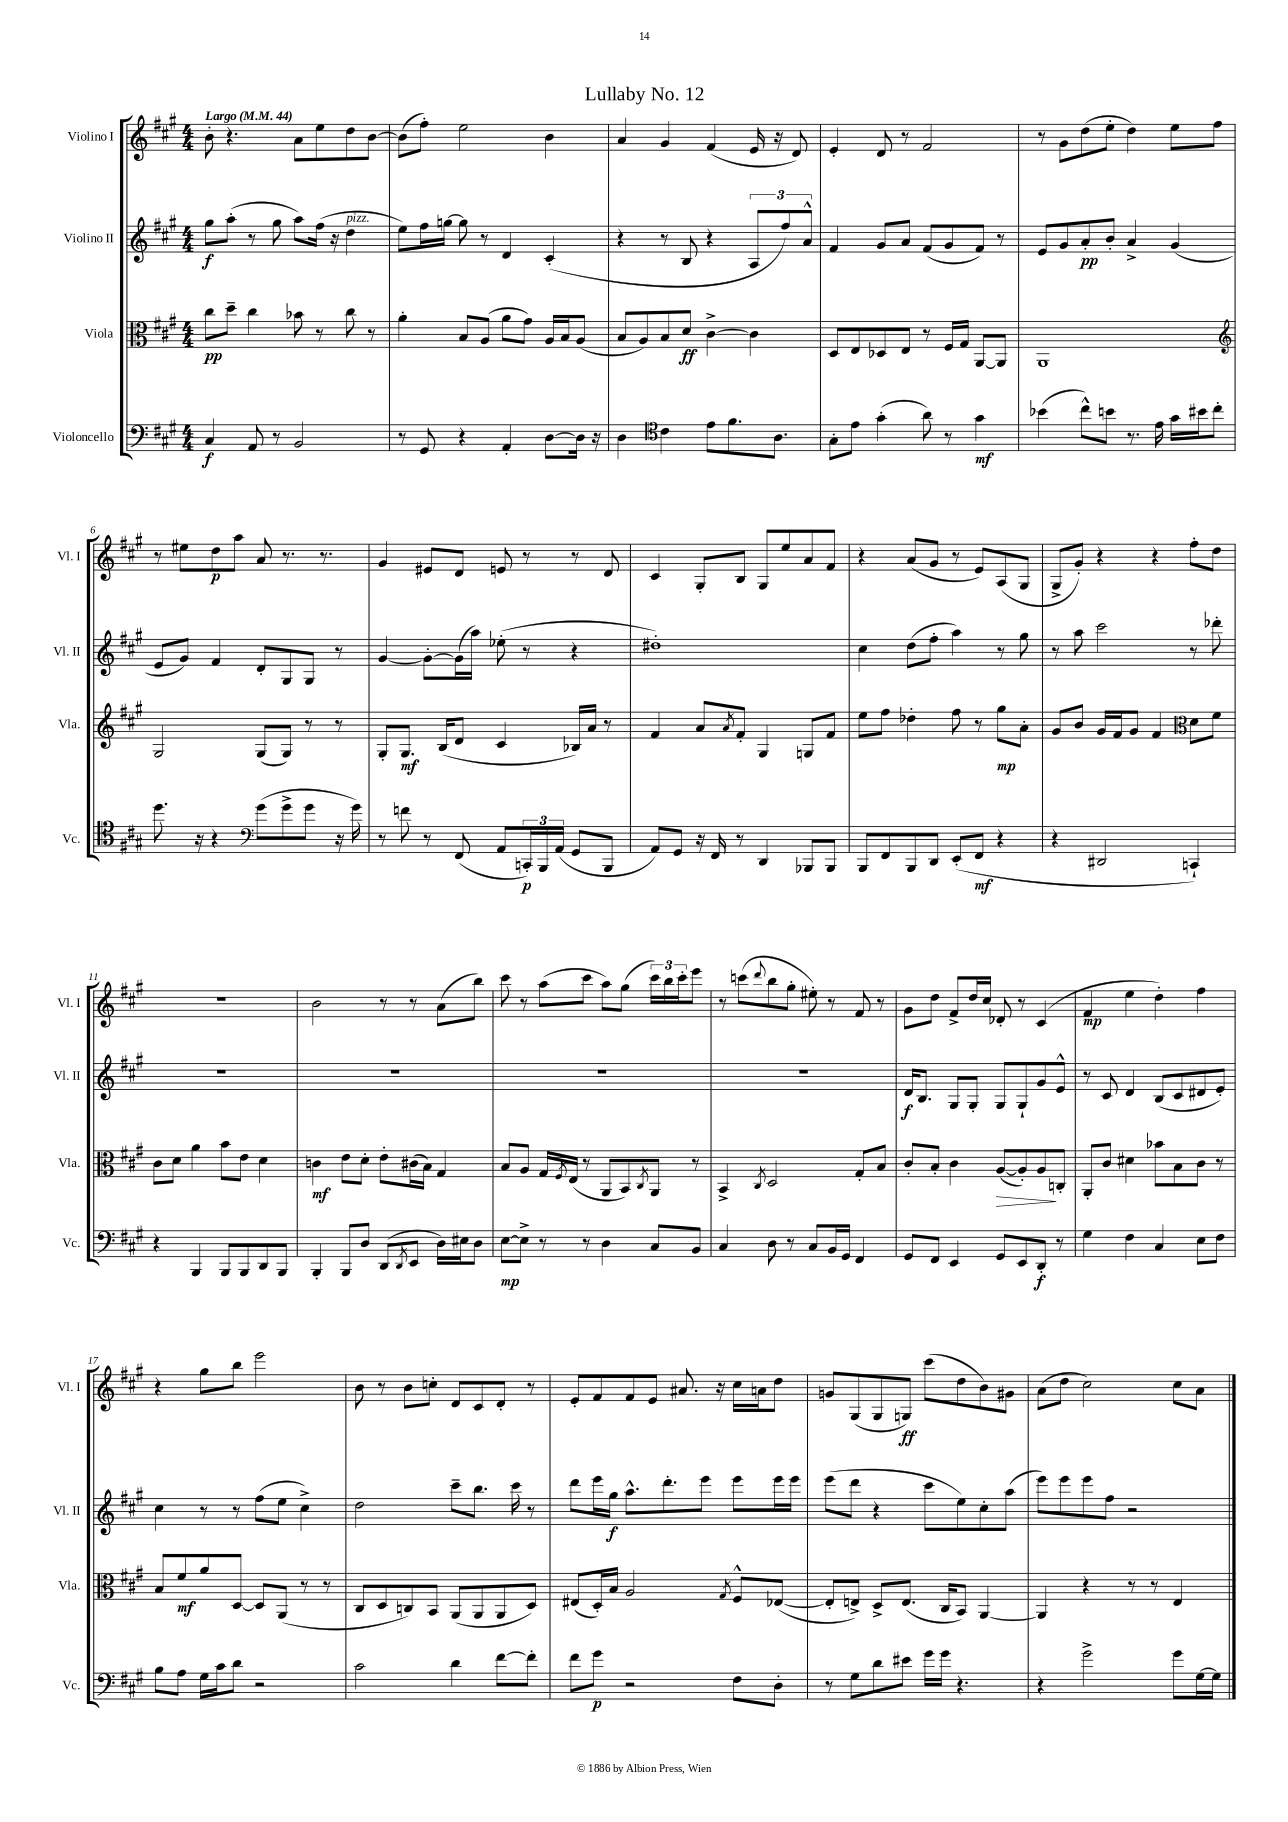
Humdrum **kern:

**kern	**dynam	**kern	**dynam	**kern	**dynam	**kern	**dynam
*part4	*part4	*part3	*part3	*part2	*part2	*part1	*part1
*staff4	*staff4	*staff3	*staff3	*staff2	*staff2	*staff1	*staff1
*I"Violoncello	*	*I"Viola	*	*I"Violino II	*	*I"Violino I	*
*I'Vc.	*	*I'Vla.	*	*I'Vl. II	*	*I'Vl. I	*
*clefF4	*	*clefC3	*	*clefG2	*	*clefG2	*
*k[f#c#g#]	*	*k[f#c#g#]	*	*k[f#c#g#]	*	*k[f#c#g#]	*
*M4/4	*	*M4/4	*	*M4/4	*	*M4/4	*
*MM44	*	*MM44	*	*MM44	*	*MM44	*
=1	=1	=1	=1	=1	=1	=1	=1
!	!	!	!	!	!	!LO:TX:a:B:t=Largo	!
4C#/	f	8cc#\L	pp	8gg#\L	f	8b'\	.
.	.	8dd~\J	.	(8aa'\J	.	4.r	.
8AA/	.	4cc#\	.	8r	.	.	.
8r	.	.	.	8gg#\	.	.	.
2BB/	.	8b-X\	.	8aa\L)	.	8a\L	.
.	.	8r	.	(16ff#\Jk	.	8ee\	.
.	.	.	.	16r	.	.	.
!	!	!	!	!LO:TX:a:i:t=pizz.	!	!	!
.	.	8cc#\	.	4dd\	.	8dd\	.
.	.	8r	.	.	.	[8b\J	.
=2	=2	=2	=2	=2	=2	=2	=2
8r	.	4a'\	.	8ee\L)	.	(8b\L]	.
8GG#/	.	.	.	16ff#\L	.	8ff#'\J)	.
.	.	.	.	[16ggn\JJ	.	.	.
4r	.	8B/L	.	8gg\]	.	2ee\	.
.	.	(8A/J	.	8r	.	.	.
4AA'/	.	8a\L	.	4d/	.	.	.
.	.	8g#\J)	.	.	.	.	.
[8D\L	.	16A/LL	.	(4c#'/	.	4b\	.
.	.	16B/J	.	.	.	.	.
16D\Jk]	.	(8A/J	.	.	.	.	.
16r	.	.	.	.	.	.	.
=3	=3	=3	=3	=3	=3	=3	=3
4D\	.	8B/L	.	4r	.	4a/	.
.	.	8A/)	.	.	.	.	.
*clefC4	*	*	*	*	*	*	*
4c#\	.	8B/	.	8r	.	4g#/	.
.	.	8d/J	ff	8B/	.	.	.
8e\L	.	[4c#^\	.	4r	.	(4f#/	.
8.f#\	.	.	.	.	.	.	.
.	.	4c#\]	.	12A/L	.	16e/	.
8.A\J	.	.	.	.	.	16r	.
.	.	.	.	12ff#/)	.	.	.
.	.	.	.	.	.	8d/)	.
.	.	.	.	12a^^/J	.	.	.
=4	=4	=4	=4	=4	=4	=4	=4
8G#'\L	.	8D/L	.	4f#/	.	4e'/	.
8e\J	.	8E/	.	.	.	.	.
(4g#'\	.	8D-X/	.	8g#/L	.	8d/	.
.	.	8E/J	.	8a/J	.	8r	.
8a\)	.	8r	.	(8f#/L	.	2f#/	.
8r	.	16F#/LL	.	8g#/	.	.	.
.	.	16G#/JJ	.	.	.	.	.
4g#\	mf	[8AA/L	.	8f#/J)	.	.	.
.	.	8AA/J]	.	8r	.	.	.
=5	=5	=5	=5	=5	=5	=5	=5
(4b-X\	.	1AA	.	8e/L	.	8r	.
.	.	.	.	8g#/	.	8g#\L	.
8cc#^^\L)	.	.	.	8a'/	pp	(8dd\	.
8bn\J	.	.	.	8b'/J	.	8ee'\J	.
8.r	.	.	.	4a^/	.	4dd\)	.
16e\	.	.	.	.	.	.	.
16g#\LL	.	.	.	(4g#/	.	8ee\L	.
16b#X\J	.	.	.	.	.	.	.
8cc#'\J	.	.	.	.	.	8ff#\J	.
!!LO:LB:g=z
=6	=6	=6	=6	=6	=6	=6	=6
*	*	*clefG2	*	*	*	*	*
8.dd\	.	2G#/	.	8e/L	.	8r	.
.	.	.	.	8g#/J)	.	8ee#X\L	.
16r	.	.	.	.	.	.	.
4r	.	.	.	4f#/	.	8dd\	p
.	.	.	.	.	.	8aa\J	.
*clefF4	*	*	*	*	*	*	*
(8g#\L	.	(8G#/L	.	8d'/L	.	8a/	.
8g#^\	.	8G#/J)	.	8G#/	.	8.r	.
8g#\J	.	8r	.	8G#/J	.	.	.
.	.	.	.	.	.	8.r	.
16r	.	8r	.	8r	.	.	.
16g#\)	.	.	.	.	.	.	.
=7	=7	=7	=7	=7	=7	=7	=7
8r	.	8G#'/L	.	[4g#/	.	4g#/	.
8fn\	.	8.G#/J	mf	.	.	.	.
8r	.	.	.	8g#'\L_	.	8e#X/L	.
.	.	(16B/KL	.	.	.	.	.
(8FF#/	.	8d/J	.	(16g#\L]	.	8d/J	.
.	.	.	.	16aa\JJ)	.	.	.
8AA/L	.	4c#/	.	(8ee-X'\	.	8en/	.
24CCn'/L)	p	.	.	8r	.	8r	.
24BBB/	.	.	.	.	.	.	.
(24AA/JJ	.	.	.	.	.	.	.
8GG#/L	.	16B-X/LL)	.	4r	.	8r	.
.	.	16a/JJ	.	.	.	.	.
8BBB/J	.	8r	.	.	.	8d/	.
=8	=8	=8	=8	=8	=8	=8	=8
8AA/L)	.	4f#/	.	1dd#X')	.	4c#/	.
8GG#/J	.	.	.	.	.	.	.
16r	.	8a/L	.	.	.	8G#'/L	.
16FF#/	.	.	.	.	.	.	.
.	.	8qa/	.	.	.	.	.
8r	.	8f#'/J	.	.	.	8B/J	.
4DD/	.	4G#/	.	.	.	8G#/L	.
.	.	.	.	.	.	8ee/	.
8BBB-X/L	.	8Gn/L	.	.	.	8a/	.
8BBB-/J	.	8f#/J	.	.	.	8f#/J	.
=9	=9	=9	=9	=9	=9	=9	=9
8BBB/L	.	8ee\L	.	4cc#\	.	4r	.
8FF#/	.	8ff#\J	.	.	.	.	.
8BBB/	.	4dd-X'\	.	(8dd\L	.	(8a/L	.
8DD/J	.	.	.	8ff#'\J	.	8g#/J	.
(8EE'/L	.	8ff#\	.	4aa\)	.	8r	.
8FF#/J	mf	8r	.	.	.	8e/L)	.
4r	.	8gg#\L	mp	8r	.	(8A/	.
.	.	8a'\J	.	8gg#\	.	8G#/J	.
=10	=10	=10	=10	=10	=10	=10	=10
4r	.	8g#/L	.	8r	.	8G#^/L	.
.	.	8b/J	.	8aa\	.	8g#'/J)	.
2DD#X/	.	16g#/LL	.	2ccc#\	.	4r	.
.	.	16f#/J	.	.	.	.	.
.	.	8g#/J	.	.	.	.	.
.	.	4f#/	.	.	.	4r	.
*	*	*clefC3	*	*	*	*	*
4CCn`/)	.	8d\L	.	8r	.	8ff#'\L	.
.	.	8f#\J	.	8ddd-X'\	.	8dd\J	.
!!LO:LB:g=z
=11	=11	=11	=11	=11	=11	=11	=11
4r	.	8c#\L	.	1r	.	1r	.
.	.	8d\J	.	.	.	.	.
4BBB/	.	4a\	.	.	.	.	.
8BBB/L	.	8b\L	.	.	.	.	.
8BBB/	.	8e\J	.	.	.	.	.
8DD/	.	4d\	.	.	.	.	.
8BBB/J	.	.	.	.	.	.	.
=12	=12	=12	=12	=12	=12	=12	=12
4BBB'/	.	4cn\	mf	1r	.	2b\	.
8BBB/L	.	8e\L	.	.	.	.	.
8D/J	.	8d'\J	.	.	.	.	.
(8DD/L	.	8e'\L	.	.	.	8r	.
8qDD/	.	.	.	.	.	.	.
8EE/J	.	(16c#X\L	.	.	.	8r	.
.	.	16B\JJ)	.	.	.	.	.
16D\LL)	.	4G#/	.	.	.	(8a\L	.
16E#X\J	.	.	.	.	.	.	.
8D\J	.	.	.	.	.	8bb\J)	.
=13	=13	=13	=13	=13	=13	=13	=13
[8E\L	mp	8B/L	.	1r	.	8ccc#\	.
8E^\J]	.	8A/J	.	.	.	8r	.
8r	.	16G#/LL	.	.	.	(8aa\L	.
.	.	8qF#/	.	.	.	.	.
.	.	(16E/JJ	.	.	.	.	.
8r	.	8r	.	.	.	8ccc#\J	.
4D\	.	8AA/L	.	.	.	8aa\L)	.
.	.	8BB/)	.	.	.	(8gg#\J	.
.	.	8qC#/	.	.	.	.	.
8C#/L	.	8AA/J	.	.	.	24ccc#\LL)	.
.	.	.	.	.	.	24bb\	.
.	.	.	.	.	.	24ccc#'\J	.
8BB/J	.	8r	.	.	.	8eee\J	.
=14	=14	=14	=14	=14	=14	=14	=14
4C#/	.	4BB^/	.	1r	.	8r	.
.	.	.	.	.	.	(8cccn\L	.
.	.	8qC#/	.	.	.	8qqddd/	.
8D\	.	2D/	.	.	.	8bb\	.
8r	.	.	.	.	.	8gg#'\J	.
8C#/L	.	.	.	.	.	8ee#X'\)	.
16BB/L	.	.	.	.	.	8r	.
16GG#/JJ	.	.	.	.	.	.	.
4FF#/	.	8G#'/L	.	.	.	8f#/	.
.	.	8B/J	.	.	.	8r	.
=15	=15	=15	=15	=15	=15	=15	=15
8GG#/L	.	8c#'/L	.	16d/KL	f	8g#\L	.
.	.	.	.	8.B/J	.	.	.
8FF#/J	.	8B'/J	.	.	.	8dd\J	.
4EE/	.	4c#\	.	8G#/L	.	8f#^/L	.
.	.	.	.	8G#'/J	.	16dd/L	.
.	.	.	.	.	.	16cc#/JJ	.
!	!	!	!LO:HP:b	!	!	!	!
8GG#/L	.	([8A/L	>	8G#/L	.	8d-X'/	.
8EE/	.	8A'/])	.	8G#`/	.	8r	.
8DD'/J	f	8A/	.	8g#/	.	(4c#/	.
8r	.	8Cn'/J	]	8e^^/J	.	.	.
=16	=16	=16	=16	=16	=16	=16	=16
4G#\	.	8AA'/L	.	8r	.	4f#/	mp
.	.	8c#/J	.	8c#/	.	.	.
4F#\	.	4d#X\	.	4d/	.	4ee\	.
4C#/	.	8b-X\L	.	(8B/L	.	4dd'\)	.
.	.	8B\	.	8c#/	.	.	.
8E\L	.	8c#\J	.	8d#X/	.	4ff#\	.
8F#\J	.	8r	.	8e'/J)	.	.	.
!!LO:LB:g=z
=17	=17	=17	=17	=17	=17	=17	=17
8B\L	.	8B/L	.	4cc#\	.	4r	.
8A\J	.	8f#/	mf	.	.	.	.
16G#\LL	.	8a/	.	8r	.	8gg#\L	.
16c#\J	.	.	.	.	.	.	.
8d\J	.	[8D/J	.	8r	.	8bb\J	.
2r	.	8D/L]	.	(8ff#\L	.	2eee\	.
.	.	(8AA/J	.	8ee\J	.	.	.
.	.	8r	.	4cc#^\)	.	.	.
.	.	8r	.	.	.	.	.
=18	=18	=18	=18	=18	=18	=18	=18
2c#\	.	8C#/L	.	2dd\	.	8b\	.
.	.	8D/	.	.	.	8r	.
.	.	8Cn/)	.	.	.	8b\L	.
.	.	8BB/J	.	.	.	8ccn'\J	.
4d\	.	(8AA/L	.	8ccc#~\L	.	8d/L	.
.	.	8AA/	.	8.bb\J	.	8c#/	.
[8f#\L	.	8AA/	.	.	.	8d'/J	.
.	.	.	.	16ccc#\	.	.	.
8f#'\J]	.	8D/J)	.	8r	.	8r	.
=19	=19	=19	=19	=19	=19	=19	=19
8f#\L	.	(8E#X/L	.	8ddd\L	.	8e'/L	.
8g#\J	p	16D'/L)	.	16eee\L	.	8f#/	.
.	.	16B/JJ	.	16gg#\JJ	f	.	.
2r	.	2A/	.	8.aa^^\L	.	8f#/	.
.	.	.	.	.	.	8e/J	.
.	.	.	.	8.ddd'\	.	.	.
.	.	.	.	.	.	8.a#X/	.
.	.	.	.	8eee\J	.	.	.
.	.	.	.	.	.	16r	.
.	.	8qG#/	.	.	.	.	.
8F#\L	.	8F#^^/L	.	8eee\L	.	16cc#\LL	.
.	.	.	.	.	.	16an\J	.
8D'\J	.	([8E-X/J	.	16eee\L	.	8dd\J	.
.	.	.	.	16eee\JJ	.	.	.
=20	=20	=20	=20	=20	=20	=20	=20
8r	.	8E-'/L]	.	(8eee\L	.	8gn/L	.
8G#\L	.	8En^/J)	.	8ddd\J	.	(8G#/	.
8d\	.	8D^/L	.	4r	.	8G#/	.
8e#X\J	.	(8.E/J	.	.	.	8Gn/J)	ff
16g#\LL	.	.	.	8ccc#\L	.	(8ccc#\L	.
16g#\JJ	.	16C#/KL	.	.	.	.	.
4.r	.	8BB/J)	.	8ee\)	.	8dd\	.
.	.	[4AA/	.	8cc#'\	.	8b\)	.
.	.	.	.	(8aa\J	.	8g#X\J	.
=21	=21	=21	=21	=21	=21	=21	=21
4r	.	4AA/]	.	8eee\L)	.	(8a\L	.
.	.	.	.	8eee\	.	8dd\J	.
2g#^\	.	4r	.	8eee\	.	2cc#\)	.
.	.	.	.	8ff#\J	.	.	.
.	.	8r	.	2r	.	.	.
.	.	8r	.	.	.	.	.
8g#\L	.	4E/	.	.	.	8cc#\L	.
[16G#\L	.	.	.	.	.	8a\J	.
16G#\JJ]	.	.	.	.	.	.	.
==	==	==	==	==	==	==	==
*-	*-	*-	*-	*-	*-	*-	*-
